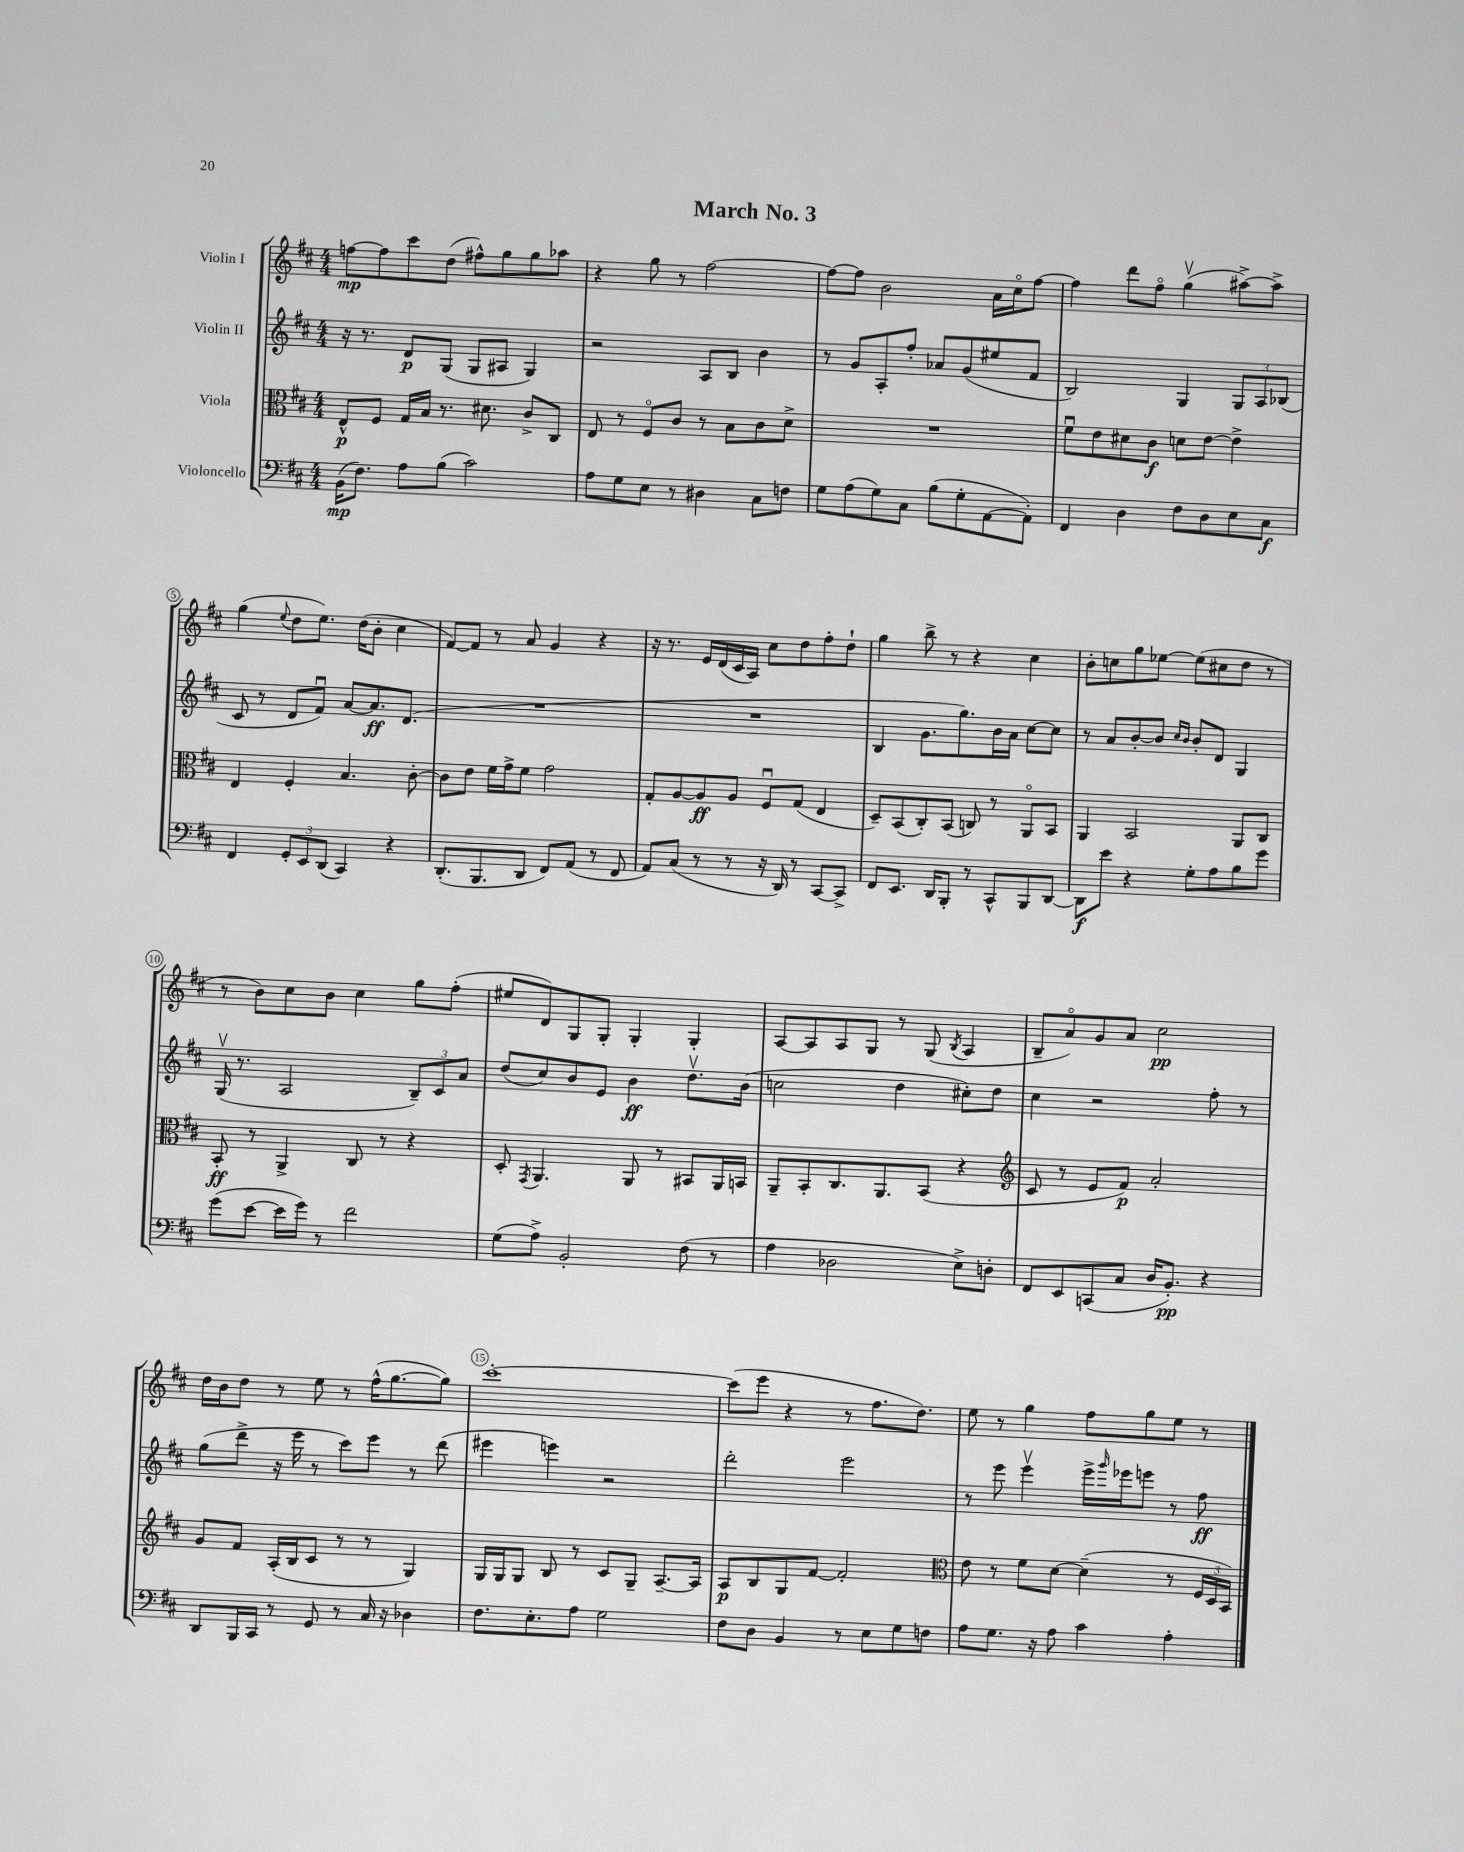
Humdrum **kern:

**kern	**kern	**kern	**kern
*staff4	*staff3	*staff2	*staff1
*clefF4	*clefC3	*clefG2	*clefG2
*k[f#c#]	*k[f#c#]	*k[f#c#]	*k[f#c#]
*M4/4	*M4/4	*M4/4	*M4/4
(16BB\LK	8E^^/L	16r	[8ff\L
8.F#\J)	.	8.r	.
.	8F#/J	.	8ff\]
8A\L	16G/LL	8d/L	8ccc#\
.	16B/JJ	.	.
(8B\J	8.r	(8G/J	(8dd\J
2c#\)	.	8G/L	8ff#^^\L)
.	8.d#\	.	.
.	.	8A#/J	8gg\
.	8c#^/L	4G/)	8gg\
.	8C#/J	.	8aa-\J
=	=	=	=
8A\L	8E/	2r	4r
8G\	8r	.	.
8E\J	8F#o/L	.	8gg\
8r	8c#/J	.	8r
4D#\	8r	8A/L	[2ff#\
.	8B\L	8B/J	.
8C#\L	8c#\	4b\	.
8F\J	8d^\J	.	.
=	=	=	=
8G\L	1r	8r	8ff#\_L
(8A\	.	8g/L	8ff#\]J
8G\)	.	8A'/	2b\
8C#\J	.	8ff#'/J	.
(8B\L	.	8a-/L	.
8G'\	.	(8g/	.
[8AA\	.	8ee#/	16a\LL
.	.	.	16cc#o\J
8AA'\]J)	.	8f#/J	[8ff#\J
=	=	=	=
4FF#/	8f#u\L	2B/)	4ff#\]
.	8e\	.	.
4D\	8d#\	.	8ddd\L
.	8c#\J	.	8ff#o\J
8F#\L	8d\L	4G/	(4ggv\
8D\	[8e\J	.	.
8E\	4e^\]	12G/L	[8aa#^\L)
.	.	12A/	.
8C#\J	.	.	8aa#^\]J
.	.	(12B-/J	.
=	=	=	=
4FF#/	4E/	8c#/	(4gg\
.	.	8r	.
.	.	.	8qqee/
12GG'/L	4F#'/	8d/L	8dd\L
12EE/	.	.	.
.	.	8f#u/J)	8.ee\J)
(12DD/J	.	.	.
4CC#/)	4.B/	[8a/L	.
.	.	.	(16dd\LK
.	.	8.a/]	8b'\J
4r	.	.	4cc#\
.	.	(8.d/J	.
.	[8c#'\	.	.
=	=	=	=
(8.DD'/L	8c#\]L	1r	[8f#/L)
.	8e\J	.	8f#/]J
8.BBB/	.	.	.
.	16f#\LL	.	8r
.	16g^\J	.	.
8DD/J	8f#\J	.	8a/
8FF#/L)	2g\	.	4g/
(8AA/J	.	.	.
8r	.	.	4r
8FF#/	.	.	.
=	=	=	=
8AA/L)	8G'/L	1r	16r
.	.	.	8.r
(8C#/J	[8A/	.	.
8r	8A/]	.	16e/LL
.	.	.	(16d/
8r	8A/J	.	16c#/
.	.	.	16A/JJ)
16r	8F#u/L	.	8cc#\L
16DD/)	.	.	.
8r	(8G/J	.	8dd\
[8CC#/L	4E/	.	8ff#'\
8CC#^/]J	.	.	8dd`\J
=	=	=	=
8FF#/L	8D~/L)	4B/	4gg\
8.EE/J	(8BB/	.	.
.	8C#'/)	8.g\L	8bb^\
16DD/LK	.	.	.
8BBB'/J	(8BB/J	.	8r
.	.	8.gg\)	.
8r	8C/)	.	4r
8CC#^^/L	8r	16b\L	.
.	.	16a\JJ	.
8BBB/	8AAo/L	[8cc#\L	4cc#\
[8DD/J	8BB/J	8cc#\]J	.
=	=	=	=
8DD\]L	4AA/	8r	8b'\L
8e\J	.	8a/L	8cc\
4r	2BB/	[8b'/	8gg\
.	.	8b/]J	[8ee-\J
.	.	16qqcc#/LL	.
.	.	16qqb/JJ	.
8G'\L	.	8b'/L	(8ee-\]L
8A\	.	8d/J	8cc#\
8B\	8AA/L	4G/	8dd\J
8g\J	8C#/J	.	8r
=	=	=	=
(8g\L	8BB'/	(16Gv/	8r
.	.	8.r	.
[8e\J	8r	.	8b\L)
16e\]LL	4AA^/	2A/	8cc#\
16g\JJ)	.	.	.
8r	.	.	8b\J
2f#\	8C#/	.	4cc#\
.	8r	.	.
.	4r	12B~/L)	8gg\L
.	.	12c#/	.
.	.	.	(8ff#'\J
.	.	12a/J	.
=	=	=	=
(8G\L	8D'/	(8dd/L	8ee#/L
.	8qGG/	.	.
8A^\J)	4.AA/	8cc#/)	8d/)
2BB'/	.	8b/	8G/
.	.	8e/J	8G'/J
.	8AA/	4b\	4G'/
.	8r	.	.
(8F#\	8BB#/L	8.ddv\L	4G'/
8r	16AA/L	.	.
.	16BB/JJ	(16b\Jk	.
=	=	=	=
4A\	8AA~/L	2cc\	[8A/L
.	8BB'/	.	8A/]
2D-\	8.C#/	.	8A/
.	.	.	8G/J
.	8.AA/	.	.
.	.	4dd\	8r
.	(8BB/J	.	(8G/
.	.	.	8qB/
8E^\L)	4r	8cc#'\L)	4A/
8D'\J	.	8dd\J	.
=	=	=	=
*	*clefG2	*	*
8FF#/L	8c#/	4cc#\	8B~/L
8EE/	8r	.	8ao/)
(8CC/	8e/L	2r	8g/
8C#/J	8f#/J)	.	8a/J
16D/LK	2a'/	.	2cc#\
8.BB'/J)	.	.	.
4r	.	8ff#'\	.
.	.	8r	.
=	=	=	=
8DD/L	8g/L	(8gg\L	16dd\LL
.	.	.	16b\J
16BBB/L	8f#/J	8ddd^\J	8dd\J
16CC#/JJ	.	.	.
8r	(16A'/LL	16r	8r
.	16B/J	16eee\	.
8GG/	8c#/J	8r	8ee\
8r	8r	8ccc#\L)	8r
16C#/	8r	8eee\J	(16ff#^^\LK
16r	.	.	[8.gg\
4D-\	4G/)	8r	.
.	.	(8ddd\	8gg\]J)
=	=	=	=
8.F#\L	16G/LL	4eee#\	[1ccc#'
.	16G/J	.	.
.	8G/J	.	.
8.E'\	.	.	.
.	8B/	4eee\)	.
8A\J	8r	.	.
2G\	8c#/L	2r	.
.	8G~/J	.	.
.	[8.A~/L	.	.
.	16A/]Jk	.	.
=	=	=	=
8F#\L	8A/L	2ddd'\	(8ccc#\]L
8D\J	8B/	.	8eee\J
4BB/	8G/	.	4r
.	[8f#/J	.	.
8r	2f#'/]	2eee\	8r
8E\L	.	.	8.ff#\L
8G\	.	.	.
.	.	.	8.dd\J)
8F\J	.	.	.
=	=	=	=
*	*clefC3	*	*
8A\L	8e\	8r	8ee\
8.G\J	8r	8eee\	8r
.	8f#\L	4eeev\	4gg\
16r	.	.	.
8A\	[8d\J	.	.
4c#\	(4d~\]	16eee^\LL	8ff#\L
.	.	16qqggg/	.
.	.	16eee-\J	.
.	.	8eee\J	8gg\
4A'\	8r	8r	8ee\J
.	24F#/LL	8ff#\	8r
.	24D/	.	.
.	24BB/JJ)	.	.
==	==	==	==
*-	*-	*-	*-
